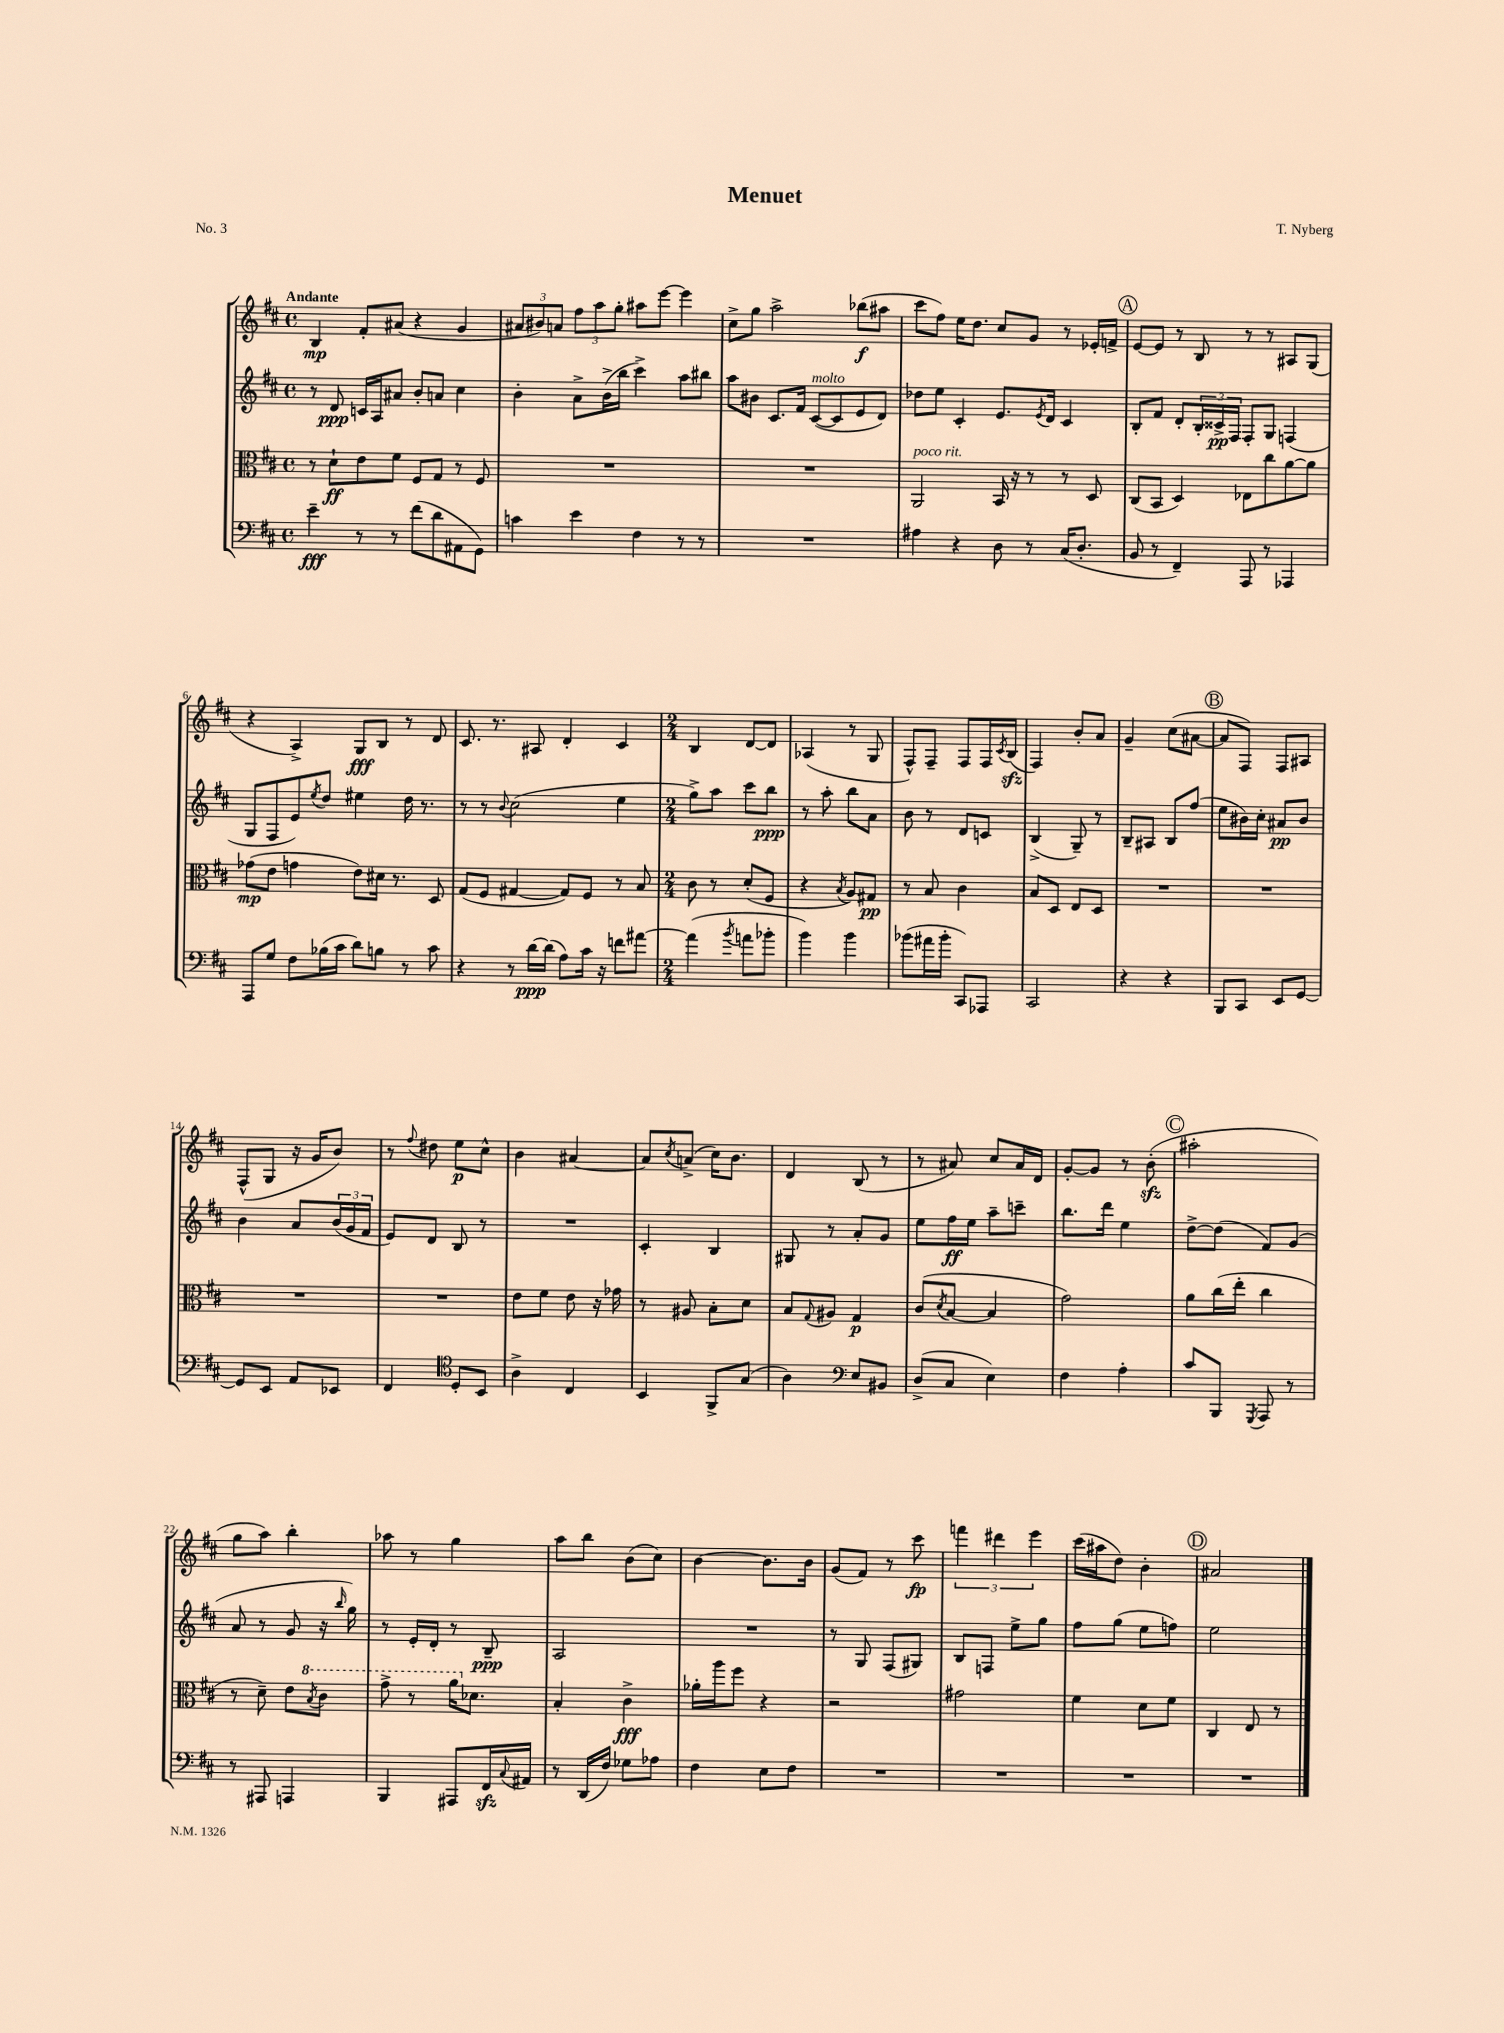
\header { title = "Menuet" composer = "T. Nyberg" piece = "No. 3" }
<<
\new StaffGroup <<
\new Staff = "s0" {
    \clef treble \key d \major \defaultTimeSignature \time 4/4 \tempo "Andante"
    b4\mp fis'8-. ais'8( r4 g'4 |
    \tuplet 3/2 { ais'8 bis'8) a'8 } \tuplet 3/2 { fis''8 a''8 g''8-. } ais''8 e'''8~ e'''4 |
    cis''8-> g''8 a''2-> bes''8\f( ais''8 |
    cis'''8 fis''8) e''16 d''8. cis''8 g'8 r8 ees'16-. f'16-> |
    \mark \markup { \circle "A" } e'8~ e'8 r8 b8 r8 r8 ais8 g8( |
    r4 a4->) g8\fff b8 r8 d'8 |
    cis'8. r8. ais8 d'4-. cis'4 |
    \numericTimeSignature \time 2/4 b4 d'8~ d'8 |
    aes4( r8 g8 |
    fis8-^) fis8-- fis8 fis16 \acciaccatura { cis'8 } b16\sfz( |
    fis4) b'8-. a'8 |
    g'4-- cis''8( ais'8~ |
    \mark \markup { \circle "B" } ais'8 fis8) fis8 ais8 |
    fis8-^( g8 r16 g'16 b'8) |
    r8 \appoggiatura { fis''8 } dis''8 e''8\p cis''8-^ |
    b'4 ais'4~ |
    ais'8 \acciaccatura { cis''8 } a'8->( cis''16) b'8. |
    d'4 b8( r8 |
    r8 ais'8) cis''8 ais'16 d'16 |
    g'8~-. g'8 r8 b'8-.\sfz( |
    \mark \markup { \circle "C" } ais''2-. |
    g''8 a''8) b''4-. |
    aes''8 r8 g''4 |
    a''8 b''8 b'8( cis''8) |
    b'4~ b'8. b'16 |
    g'8( fis'8) r8 cis'''8\fp |
    \tuplet 3/2 { f'''4 dis'''4 e'''4 } |
    cis'''16( ais''16 d''8) b'4-. |
    \mark \markup { \circle "D" } ais'2 \bar "|." |
}
\new Staff = "s1" {
    \clef treble \key d \major \defaultTimeSignature \time 4/4
    r8 d'8\ppp c'16 a16 ais'8 b'8-. a'8 cis''4 |
    b'4-. a'8-> b'16->( b''16 cis'''4->) a''8 bis''8 |
    a''8 bis'8 cis'8. fis'16 cis'8~^\markup { \italic "molto" }( cis'8 e'8 d'8) |
    des''8 e''8 cis'4-. e'8. \acciaccatura { e'8 } d'16 cis'4 |
    \mark \markup { \circle "A" } b8-. fis'8 d'8-. \tuplet 3/2 { b16-. cisis'16->\pp fis16 } fis8-. g8 f4( |
    g8 fis8 e'8) \acciaccatura { e''8 } d''8 eis''4 d''16 r8. |
    r8 r8 \appoggiatura { b'8 } cis''2( e''4 |
    \numericTimeSignature \time 2/4 g''8->) a''8 cis'''8 b''8\ppp |
    r8 a''8-. b''8 a'8 |
    b'8 r8 d'8 c'8 |
    b4->( g8--) r8 |
    b8-- ais8 b8 fis''8( |
    \mark \markup { \circle "B" } e''8 bis'16) cis''16-. ais'8\pp bis'8 |
    b'4 a'8 \tuplet 3/2 { b'16( g'16 fis'16 } |
    e'8) d'8 b8 r8 |
    R2 |
    cis'4-. b4 |
    gis8 r8 a'8-. g'8 |
    e''8 fis''16\ff e''16 a''8-- c'''8-- |
    b''8. d'''16 e''4 |
    \mark \markup { \circle "C" } d''8~-> d''8( fis'8) g'8( |
    a'8 r8 g'8 r16 \grace { b''16 } g''16) |
    r8 e'16-. d'16-. r8 b8--\ppp |
    a2 |
    R2 |
    r8 g8 fis8( gis8) |
    b8 f8 e''8-> g''8 |
    fis''8 g''8( e''8 f''8) |
    \mark \markup { \circle "D" } e''2 \bar "|." |
}
\new Staff = "s2" {
    \clef alto \key d \major \defaultTimeSignature \time 4/4
    r8 d'8-!\ff e'8 fis'8 fis8 g8 r8 fis8 |
    R1 |
    R1 |
    a,2^\markup { \italic "poco rit." } b,16 r16 r8 r8 d8 |
    \mark \markup { \circle "A" } cis8( b,8 d4) ees8 cis''8 a'8~ a'8 |
    ges'8\mp( e'8 g'4 e'8) dis'16 r8. d8 |
    g8( fis8 gis4~ gis8) fis8 r8 b8 |
    \numericTimeSignature \time 2/4 cis'8 r8 d'8-.( fis8 |
    r4 \acciaccatura { b8 } a8) gis8\pp |
    r8 b8 cis'4 |
    b8 d8 e8 d8 |
    R2 |
    \mark \markup { \circle "B" } R2 |
    R2 |
    R2 |
    e'8 fis'8 e'8 r16 ges'16 |
    r8 ais8 b8-. d'8 |
    b8 \appoggiatura { g8 } ais8 g4\p |
    cis'8( \acciaccatura { d'8 } b8~ b4 |
    g'2) |
    \mark \markup { \circle "C" } a'8 cis''16( e''16-. cis''4 |
    r8 d'8--) e'8 \ottava #1 \acciaccatura { b'8 } cis''8 |
    g''8-> r8 a''16 \ottava #0 des'8. |
    b4-. cis'4->\fff |
    aes'16-. a''16 fis''8 r4 |
    r2 |
    gis'2 |
    fis'4 d'8 fis'8 |
    \mark \markup { \circle "D" } cis4 e8 r8 \bar "|." |
}
\new Staff = "s3" {
    \clef bass \key d \major \defaultTimeSignature \time 4/4
    e'4--\fff r8 r8 fis'8( d'8 ais,8 g,8) |
    c'4 e'4 fis4 r8 r8 |
    R1 |
    ais4 r4 d8 r8 cis16( d8.-. |
    \mark \markup { \circle "A" } b,8 r8 fis,4--) a,,8 r8 aes,,4 |
    a,,8 g8 fis8 bes16( cis'16 d'8) b8 r8 cis'8 |
    r4 r8 d'16~\ppp d'16( a8) cis'16 r16 f'8 ais'8~ |
    \numericTimeSignature \time 2/4 ais'4( \acciaccatura { b'8 } a'8 bes'8-. |
    b'4) b'4 |
    bes'8( ais'16 bes'16-. cis,8) aes,,8 |
    cis,2 |
    r4 r4 |
    \mark \markup { \circle "B" } b,,8 cis,8 e,8 g,8~ |
    g,8 e,8 a,8 ees,8 |
    fis,4 \clef tenor d8-. b,8 |
    a4-> cis4 |
    b,4 fis,8-> g8( |
    a4) \clef bass e8 bis,8 |
    d8->( cis8 e4) |
    fis4 a4-. |
    \mark \markup { \circle "C" } cis'8 b,,8 \acciaccatura { g,,8 } a,,8 r8 |
    r8 ais,,8 a,,4 |
    b,,4 ais,,8 fis,16\sfz \appoggiatura { cis8 } ais,16 |
    r8 d,16( fis16) ges8 aes8 |
    fis4 e8 fis8 |
    R2 |
    R2 |
    R2 |
    \mark \markup { \circle "D" } R2 \bar "|." |
}
>>
>>
